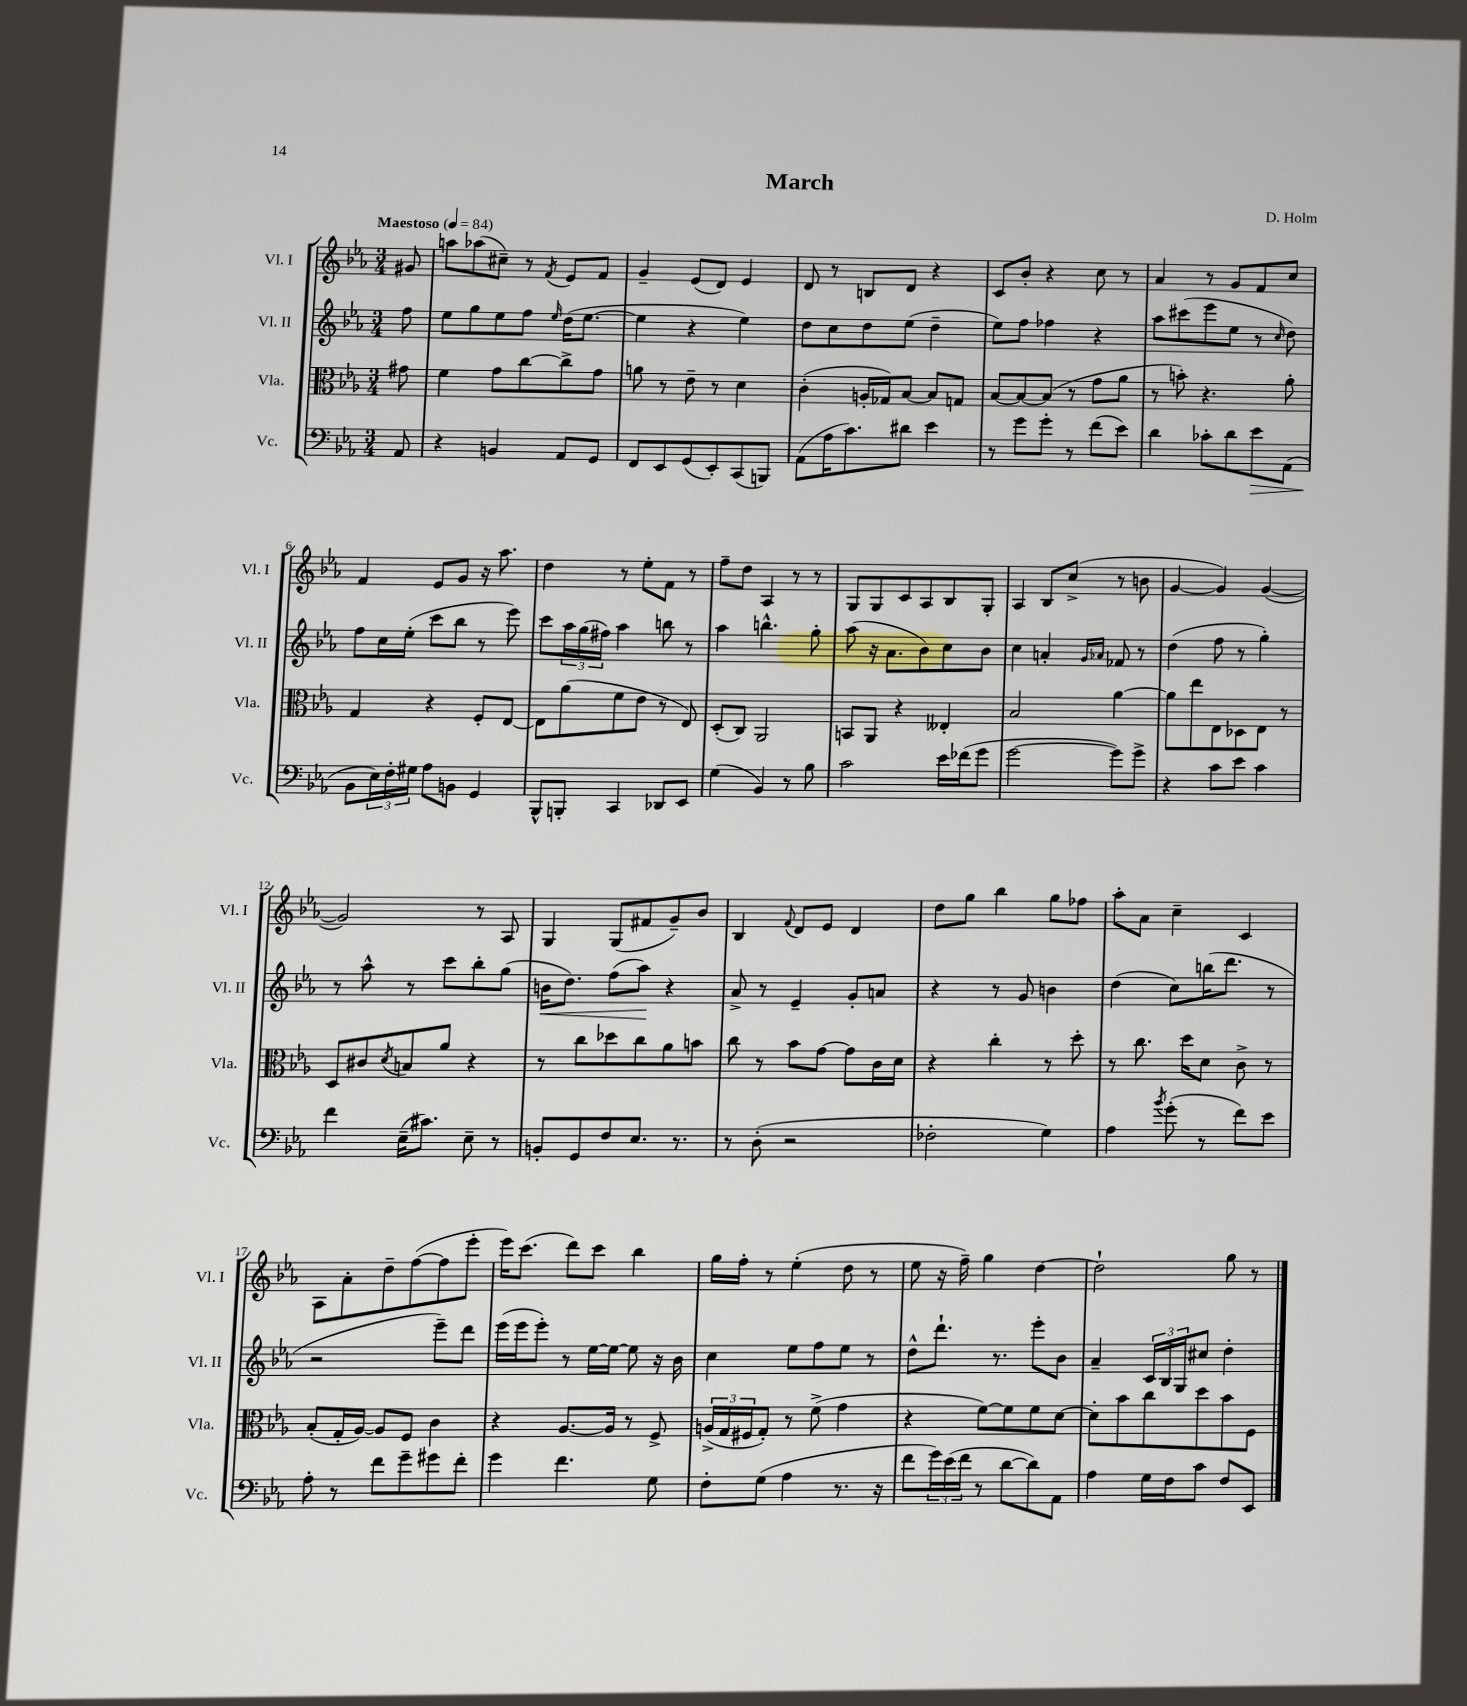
\header { title = "March" composer = "D. Holm" }
<<
\new StaffGroup <<
\new Staff = "s0" \with { instrumentName = "Vl. I" shortInstrumentName = "Vl. I" } {
    \clef treble \key ees \major \numericTimeSignature \time 3/4 \partial 8 \tempo "Maestoso" 4 = 84
    gis'8 |
    a''8 aes''8( cis''8--) r8 \acciaccatura { f'8 } ees'8 f'8 |
    g'4-- ees'8( d'8) ees'4 |
    d'8 r8 b8 d'8 r4 |
    c'8 bes'8-. r4 c''8 r8 |
    aes'4 r8 g'8 f'8 c''8 |
    f'4 ees'8 g'8 r16 aes''8. |
    d''4 r8 ees''8-. f'8 r8 |
    f''8-- d''8 aes4 r8 r8 |
    g8 g8 c'8 aes8 bes8 g8-. |
    aes4 bes8 c''8->( r8 b'8 |
    g'4~ g'4) g'4~( |
    g'2) r8 aes8 |
    g4 g8( fis'8 g'8--) bes'8 |
    bes4 \appoggiatura { f'8 } d'8 ees'8 d'4 |
    d''8 g''8 bes''4 g''8 fes''8 |
    aes''8-. aes'8 c''4-- c'4 |
    aes8 aes'8-. d''8-- f''8~( f''8 ees'''8-. |
    ees'''16) c'''8.( d'''8) c'''8 bes''4 |
    g''16 f''16-. r8 ees''4-.( d''8 r8 |
    ees''8 r16 f''16--) g''4 d''4~ |
    d''2-! g''8 r8 \bar "|." |
}
\new Staff = "s1" \with { instrumentName = "Vl. II" shortInstrumentName = "Vl. II" } {
    \clef treble \key ees \major \numericTimeSignature \time 3/4 \partial 8
    f''8 |
    ees''8 g''8 ees''8 f''8 \grace { ees''16 } d''16( ees''8.~ |
    ees''4 r4 ees''4) |
    d''8 c''8 d''8 ees''8( d''4-- |
    ees''8) f''8 fes''4 r4 |
    aes''8 cis'''8( ees'''8 ees''8 r8 \grace { c''16 } d''8) |
    f''8 c''16 ees''16-.( c'''8 bes''8 r8 ees'''8) |
    c'''8 \tuplet 3/2 { aes''16 g''16( fis''16) } aes''4 b''8 r8 |
    aes''4 b''4.-^ g''8-. |
    aes''8( r16 aes'8. bes'8) c''8 bes'8 |
    c''4 a'4-. \grace { g'16 aes'16 } fes'8 r8 |
    d''4( f''8 r8 g''4-.) |
    r8 aes''8-^ r8 c'''8 bes''8-. g''8( |
    b'16\< d''8.) f''8( aes''8\!) r4 |
    aes'8-> r8 ees'4-- g'8-. a'8 |
    r4 r8 g'8 b'4 |
    d''4( c''8) b''16( d'''8. r8 |
    r2 ees'''8--) d'''8 |
    ees'''16( ees'''16 ees'''8-.) r8 ees''16~ ees''16~ ees''8 r16 bes'16 |
    c''4 ees''8 f''8 ees''8 r8 |
    d''8-^ d'''8.-! r8. ees'''8-. bes'8 |
    aes'4-- \tuplet 3/2 { c'16 bes16 g16 } cis''8 d''4-. \bar "|." |
}
\new Staff = "s2" \with { instrumentName = "Vla." shortInstrumentName = "Vla." } {
    \clef alto \key ees \major \numericTimeSignature \time 3/4 \partial 8
    gis'8 |
    f'4 g'8 c''8~ c''8-> g'8 |
    a'8 r8 ees'8-- r8 d'4 |
    c'4-.( a16-. ges16) bes8~ bes8 g8 |
    bes8~ bes8~ bes8( r8 g'8 aes'8 |
    r8 b'8-.) r4. aes'8-. |
    g4 r4 f8-. ees8~ |
    ees8 aes'8( f'8 ees'8 r8 ees8) |
    d8-.( c8) aes,2 |
    b,8 aes,8 r4 eeses4-. |
    bes2 aes'4~ |
    aes'8 ees''8 ees8 des8 ees8 r8 |
    d8 cis'8 \acciaccatura { d'8 } b8 aes'8 r4 |
    r8 c''8 des''8 c''8 aes'8 b'8 |
    c''8 r8 bes'8 g'8~ g'8 c'16 d'16 |
    r4 c''4-. r8 d''8-. |
    r8 c''8. d''16 d'8 c'8-> r8 |
    bes8-.( g16-. aes16~) aes8 f8 c'4 |
    r4 aes8.~ aes16 r8 f8-> |
    \tuplet 3/2 { a16->( g16 fis16 } g8-.) r8 f'8->( g'4 |
    r4 f'8~) f'8 f'8 d'8~ |
    d'8-. bes'8 c''8 d''8 bes'8 f8 \bar "|." |
}
\new Staff = "s3" \with { instrumentName = "Vc." shortInstrumentName = "Vc." } {
    \clef bass \key ees \major \numericTimeSignature \time 3/4 \partial 8
    aes,8 |
    r4 b,4 aes,8 g,8 |
    f,8 ees,8 g,8( ees,8-.) c,8( b,,8) |
    aes,8( aes16 c'8.) dis'8 ees'4 |
    r8 g'8 g'8-. r8 f'8( ees'8) |
    d'4 ces'8-. d'8 ees'8\> aes,8( |
    bes,8\! \tuplet 3/2 { ees16) f16-. gis16 } aes8 b,8 g,4 |
    bes,,8-^ b,,8-. c,4 des,8 ees,8 |
    g4( bes,4) r8 bes8 |
    c'2 ees'16 fes'16( g'8 |
    g'2~ g'8) g'8-> |
    r4 c'8 ees'8 c'4 |
    f'4 ees16--( cis'8.) ees8-- r8 |
    b,8-. g,8 f8 ees8. r8. |
    r8 d8-.( r2 |
    fes2-. g4) |
    aes4 \acciaccatura { bes'8 } g'8-.( r8 f'8) ees'8 |
    aes8-. r8 f'8 g'8-- gis'8 f'8-. |
    g'4 f'4. g8 |
    f8-. g8( aes4 r8. r16 |
    f'8 \tuplet 3/2 { g'16) ees'16( f'16 } r8 d'8~ d'8) aes,8 |
    aes4 g16 f16 c'8 f8 ees,8 \bar "|." |
}
>>
>>
